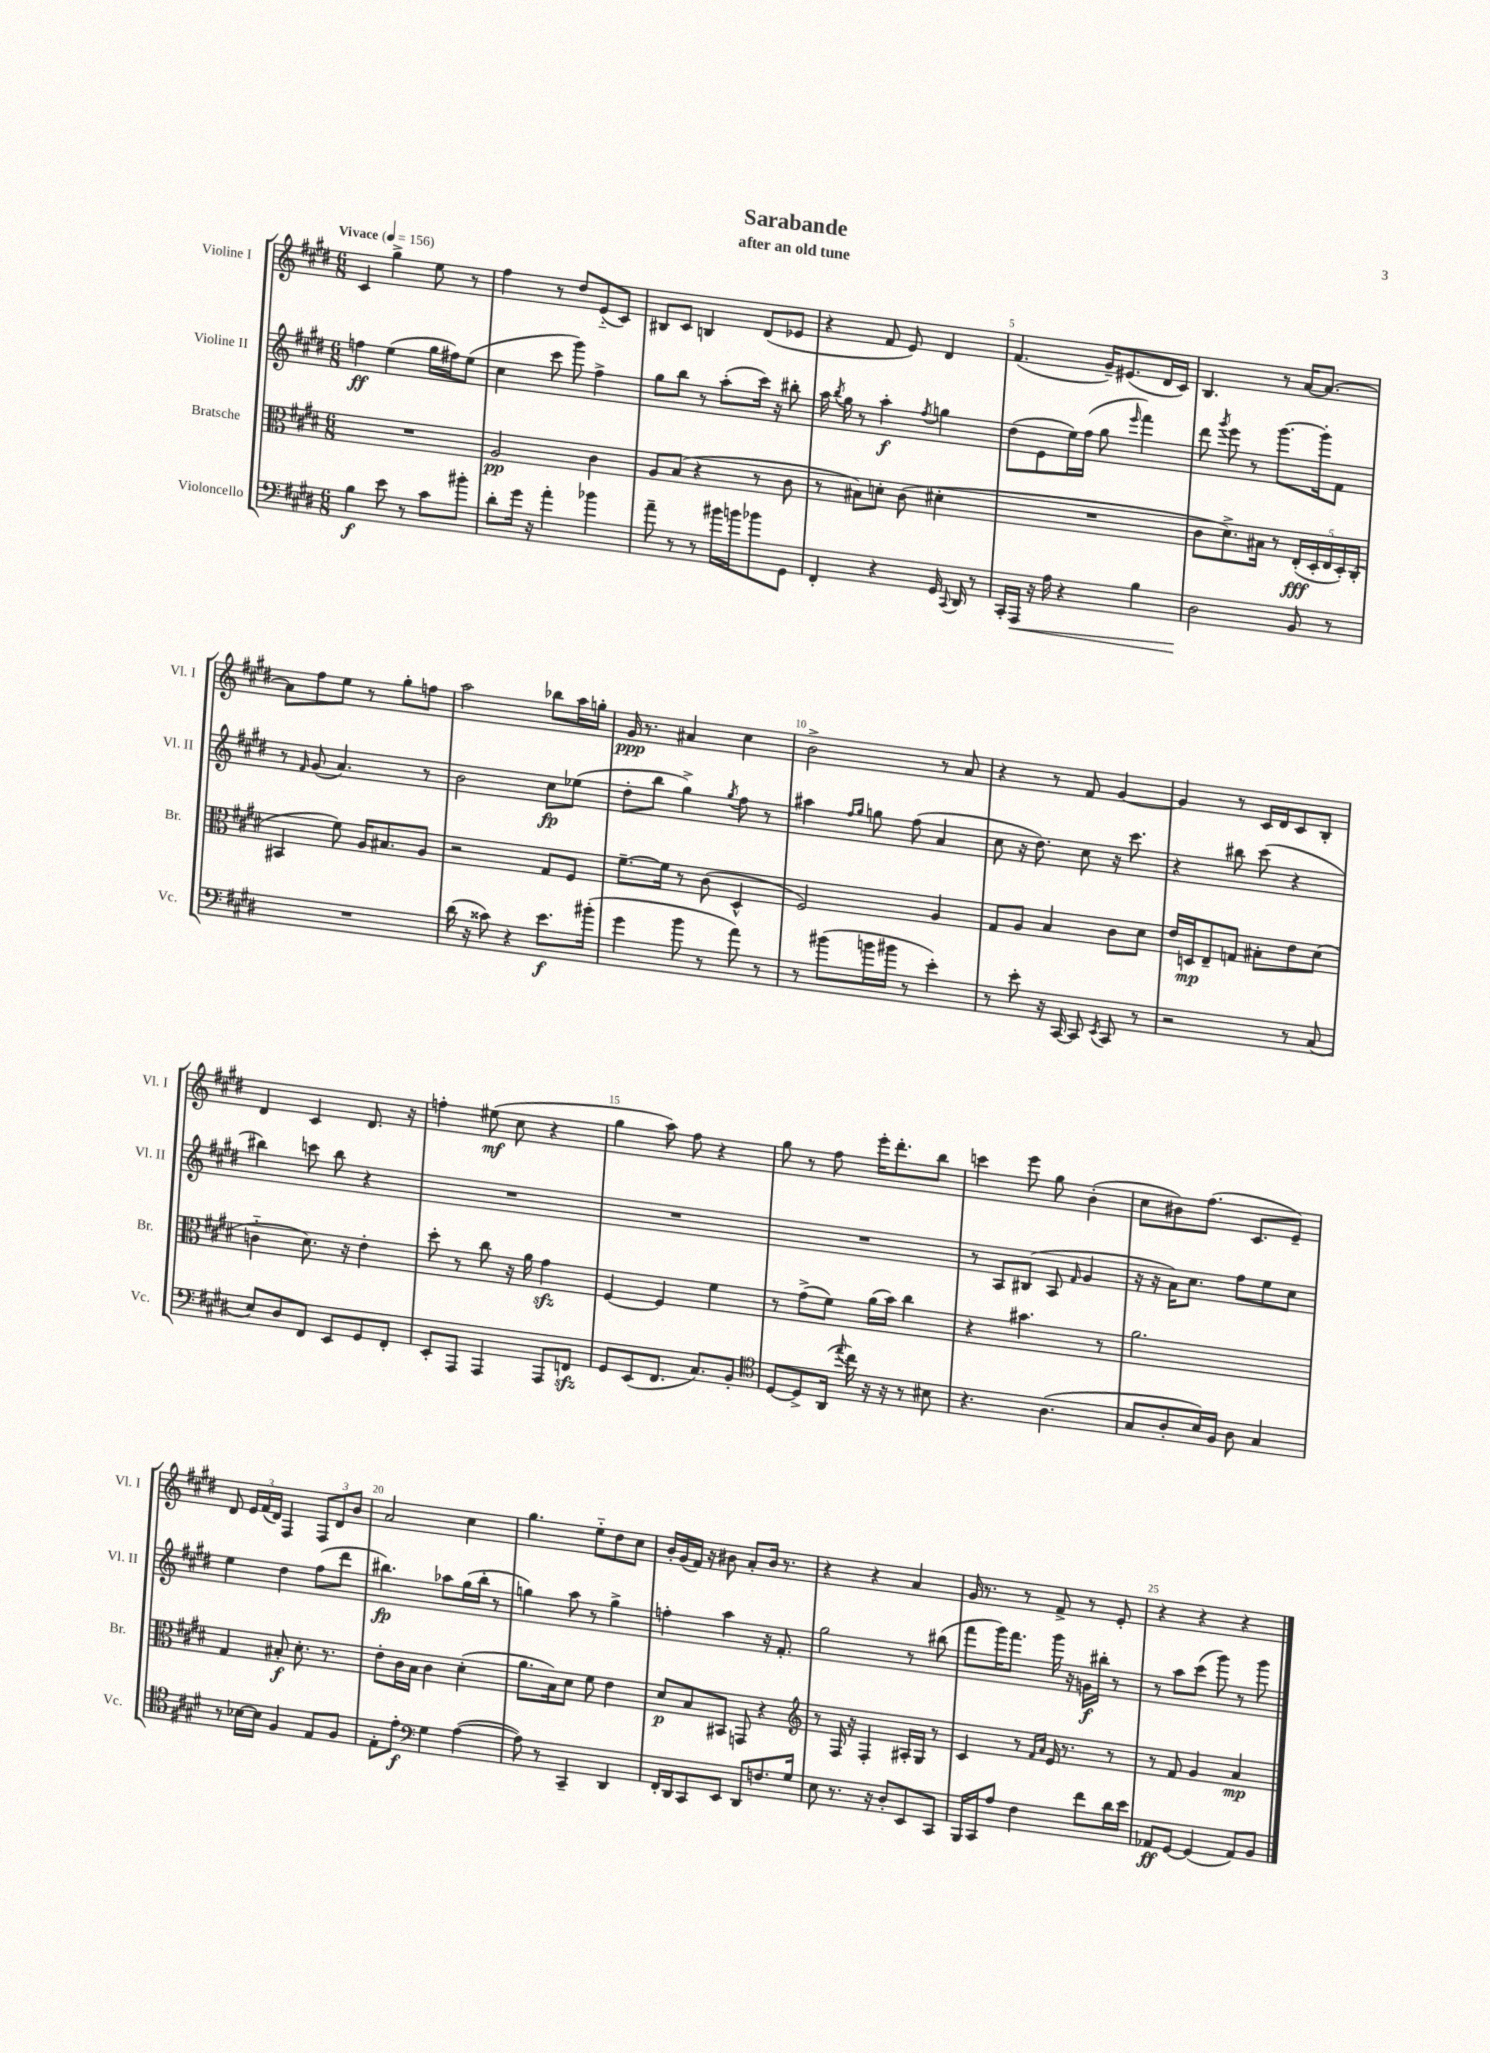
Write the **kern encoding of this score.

**kern	**kern	**kern	**kern
*staff4	*staff3	*staff2	*staff1
*clefF4	*clefC3	*clefG2	*clefG2
*k[f#c#g#d#]	*k[f#c#g#d#]	*k[f#c#g#d#]	*k[f#c#g#d#]
*M6/8	*M6/8	*M6/8	*M6/8
*MM156	*MM156	*MM156	*MM156
4B\	2.r	4ff\	4c#/
8e\	.	(4ee\	4gg#^\
8r	.	.	.
8c#\L	.	16gg#\LL	8ee\
.	.	16ff#\J)	.
8b#'\J	.	(8ee\J	8r
=	=	=	=
8d#'\L	2A/	4cc#\	4ff#\
16g#\Jk	.	.	.
16r	.	.	.
4a'\	.	8ccc#\	8r
.	.	8ggg#\)	8dd#/L
4b-\	4c#\	4ff#^\	(8e'~/
.	.	.	8c#/J)
=	=	=	=
8a~\	8A/L	8gg#\L	8B#/L
8r	(8B/J	8bb\J	8c#/J
8r	4r	8r	4B/
16b#\LL	.	(8aa'\L	.
16b\J	.	.	.
8b-\	8r	16ccc#\Jk)	(8d#/L
.	.	16r	.
8GG#\J	8c#\	8bb#'\	8e-/J
=	=	=	=
4FF#'/	8r	16aa\	4r
.	.	8qbb/	.
.	.	16gg#\	.
.	8B#\L)	8r	.
4r	8d'\J	4aa'\	8f#/
.	(8c#\	.	8e/)
.	.	8qff#/	.
16GG#/	4d#'\	4gg\	4d#/
8qqCC#/	.	.	.
16DD#/	.	.	.
8r	.	.	.
=	=	=	=
16CC#'/LL	2.r	(8dd#\L	(4.f#/
16AAA/JJ	.	.	.
16r	.	8e\	.
16A\	.	.	.
4r	.	16ee\L)	.
.	.	(16ff#\JJ	.
.	.	8gg#\	16g#~/LK)
.	.	.	(8.e#/
.	.	16qqeee/	.
4B\	.	4fff#\)	.
.	.	.	16d#/L
.	.	.	16c#/JJ)
=	=	=	=
2D#\	8c#\L	8ddd#\	4.B/
.	.	8qggg#/	.
.	8.d#^\)	8eee\	.
.	.	8r	.
.	16B#\Jk	.	.
.	8r	[8.ggg#\L	8r
8BB/	(20E'/LL	.	[16a/LK
.	20D#'/	.	.
.	.	16ggg#'\]k	8.a/_J
.	20E/	.	.
8r	.	8f#\J	.
.	20D#'/)	.	.
.	(20C#'/JJ	.	.
=	=	=	=
2.r	4BB#/	8r	8a\]L
.	.	16qqf#/	.
.	.	(8g#/	8ff#\
.	8f#\)	4.a/)	8ee\J
.	16A/LK	.	8r
.	8.B#/	.	.
.	.	.	8gg#'\L
.	8A/J	8r	8ff\J
=	=	=	=
(16d#\	2r	2b\	2aa\
16r	.	.	.
8c##\)	.	.	.
4r	.	.	.
8.e\L	8G#/L	8cc#\L	8bb-\L
.	8F#/J	(8ee-\J	16aa\L
(16b#'\Jk	.	.	16gg'\JJ
=	=	=	=
4g#\	[8.f#~\L	8dd#'\L	16g#/
.	.	.	8.r
.	.	8bb\J	.
.	16f#\]Jk	.	.
8b\	8r	4gg#^\)	4a#/
8r	(8c#\	.	.
.	.	8qgg#/	.
8a\)	4D#^^/	8ff#\	4cc#\
8r	.	8r	.
=	=	=	=
8r	2F#/)	4aa#\	2b^\
(8b#\L	.	.	.
.	.	16qqff#/LL	.
.	.	16qqgg#/JJ	.
16b\L	.	8gg\	.
16b#\JJ	.	.	.
8r	.	(8ff#\	.
4e'\)	4A/	4a/	8r
.	.	.	8a/
=	=	=	=
8r	8G#/L	8cc#\	4r
8e'\	8A/J	16r	.
.	.	8.dd#\)	.
16r	4B/	.	8r
[16CC#/	.	.	.
8CC#/]	.	8cc#\	8f#/
8qEE/	.	.	.
8CC#/	8c#\L	16r	[4g#/
.	.	8.ccc#\	.
8r	8d#\J	.	.
=	=	=	=
2r	16e/LL	4r	4g#/]
.	16D/J	.	.
.	8E~/	.	.
.	8G/J	8bb#\	8r
.	8B#'\L	(8ccc#\	16c#/LL
.	.	.	16d#/J
8r	8e\	4r	8c#/
(8C#/	(8d#\J	.	8B'/J
=	=	=	=
8E/L)	4c'~\	4bb#\)	4d#/
8D#/	.	.	.
8FF#/J	8.d#\)	8ccc\	4c#/
8EE/L	.	8bb#\	.
.	16r	.	.
8GG#/	4e'\	4r	8.d#/
8FF#'/J	.	.	.
.	.	.	16r
=	=	=	=
8EE'/L	8dd#'\	2.r	4ff'\
8AAA/J	8r	.	.
4AAA/	8cc#\	.	(8ee#\
.	16r	.	8cc#\
.	16a\	.	.
8AAA/L	4g#\	.	4r
8FF/J	.	.	.
=	=	=	=
8GG#/L	[4F#/	2.r	4gg#\
(8EE/	.	.	.
8.FF#/J	4F#/]	.	8aa\)
.	.	.	8ff#\
8.C#/L)	.	.	.
.	4f#\	.	4r
8BB'/J	.	.	.
=	=	=	=
*clefC4	*	*	*
[8D#/L	8r	2.r	8gg#\
8D#^/]	(8g#^\L	.	8r
(16AA/Jk	8f#\J)	.	8ff#\
8qqee/	.	.	.
16cc#\)	.	.	.
16r	(16a\LL	.	16eee'\LK
16r	16b\JJ)	.	8.ddd#'\
8r	4cc#\	.	.
8B#\	.	.	8bb\J
=	=	=	=
4.r	4r	8r	4ccc\
.	.	8A/L	.
.	4.b#\	(8B#/J	8eee\
(4.A\	.	8A/	8gg#\
.	.	16qqf#/	.
.	.	4g#/	(4b'\
.	8r	.	.
=	=	=	=
8G#/L	2.a\	16r	8cc#\L
.	.	16r	.
8A'/	.	16a\LK)	8b#\)
.	.	8.cc#\J	.
16B/L)	.	.	(8.ff#\J
16F#/JJ	.	.	.
8A\	.	8ff#\L	.
.	.	.	8.c#/L
4G#/	.	8ee\	.
.	.	8cc#\J	8e~/J)
=	=	=	=
8r	4G#/	4ee\	8d#/
[16B-\LL	.	.	24e/LL
.	.	.	(24f#/
16B-\]JJ	.	.	.
.	.	.	24d#/JJ)
4F#/	8B#'/	4dd#\	4F#/
.	8.d#'\	.	.
8E/L	.	(8ff#\L	12F#/L
.	8.r	.	.
.	.	.	12d#/
8F#/J	.	8ddd#\J	.
.	.	.	12b/J
=	=	=	=
8E'\L	8e'\L	4.bb#\)	2a/
8e'\J	16c#\L	.	.
.	16B\JJ	.	.
*clefF4	*	*	*
4G#\	4c#\	.	.
.	.	8aa-\L	.
([4A\	(4d#'\	(16gg#\L	4cc#\
.	.	16bb#'\JJ	.
.	.	8r	.
=	=	=	=
8A\])	8.a\L	4gg\)	4.gg#\
8r	.	.	.
.	16B\k)	.	.
4CC#~/	8d#\J	8aa\	.
.	8f#\	8r	8ee'~\L
4DD#/	4e\	4gg^\	8dd#\
.	.	.	8cc#\J
=	=	=	=
16FF#'/LL	8d#/L	4ff'\	16b'/LL
16DD#/J	.	.	(16g#/
8CC#/	8B/	.	16f#/JJ)
.	.	.	16r
8EE/J	8BB#/J	4aa\	8b#\
8DD#/L	8GG/	.	8a'/L
8.F/	4r	16r	16b#/Jk
.	.	8.f#'/	8.r
16G#/Jk	.	.	.
=	=	=	=
*	*clefG2	*	*
8E\	8r	2gg#\	4r
8.r	16F#/	.	.
.	16r	.	.
.	4F#'/	.	4r
16r	.	.	.
8D#'/L	.	.	.
8EE/	16A#'/LL	8r	4a/
.	16G#/JJ	.	.
8CC#/J	8r	(8bb#\	.
=	=	=	=
16BBB/LL	4c#/	8fff#\L	16g#/
16CC#/J	.	.	8.r
8A/J	.	16ggg#\K)	.
.	.	8.fff#\J	.
4F#\	8r	.	8r
.	16qqf#/LL	.	.
.	16qqa/JJ	.	.
.	16e/	16ggg#\	8f#^/
.	8.r	16r	.
8f#\L	.	16g\LL	8r
.	.	16bb#'\JJ	.
16d#\L	8r	8r	8e'/
16e\JJ	.	.	.
=	=	=	=
8AA-/L	8r	8r	4r
[8GG#/J	8f#/	8aa\L	.
(4GG#/]	4g#/	(8ccc#\J	4r
.	.	8ggg#\)	.
8AA-/L)	4a/	8r	4r
8BB/J	.	8ggg#\	.
==	==	==	==
*-	*-	*-	*-
